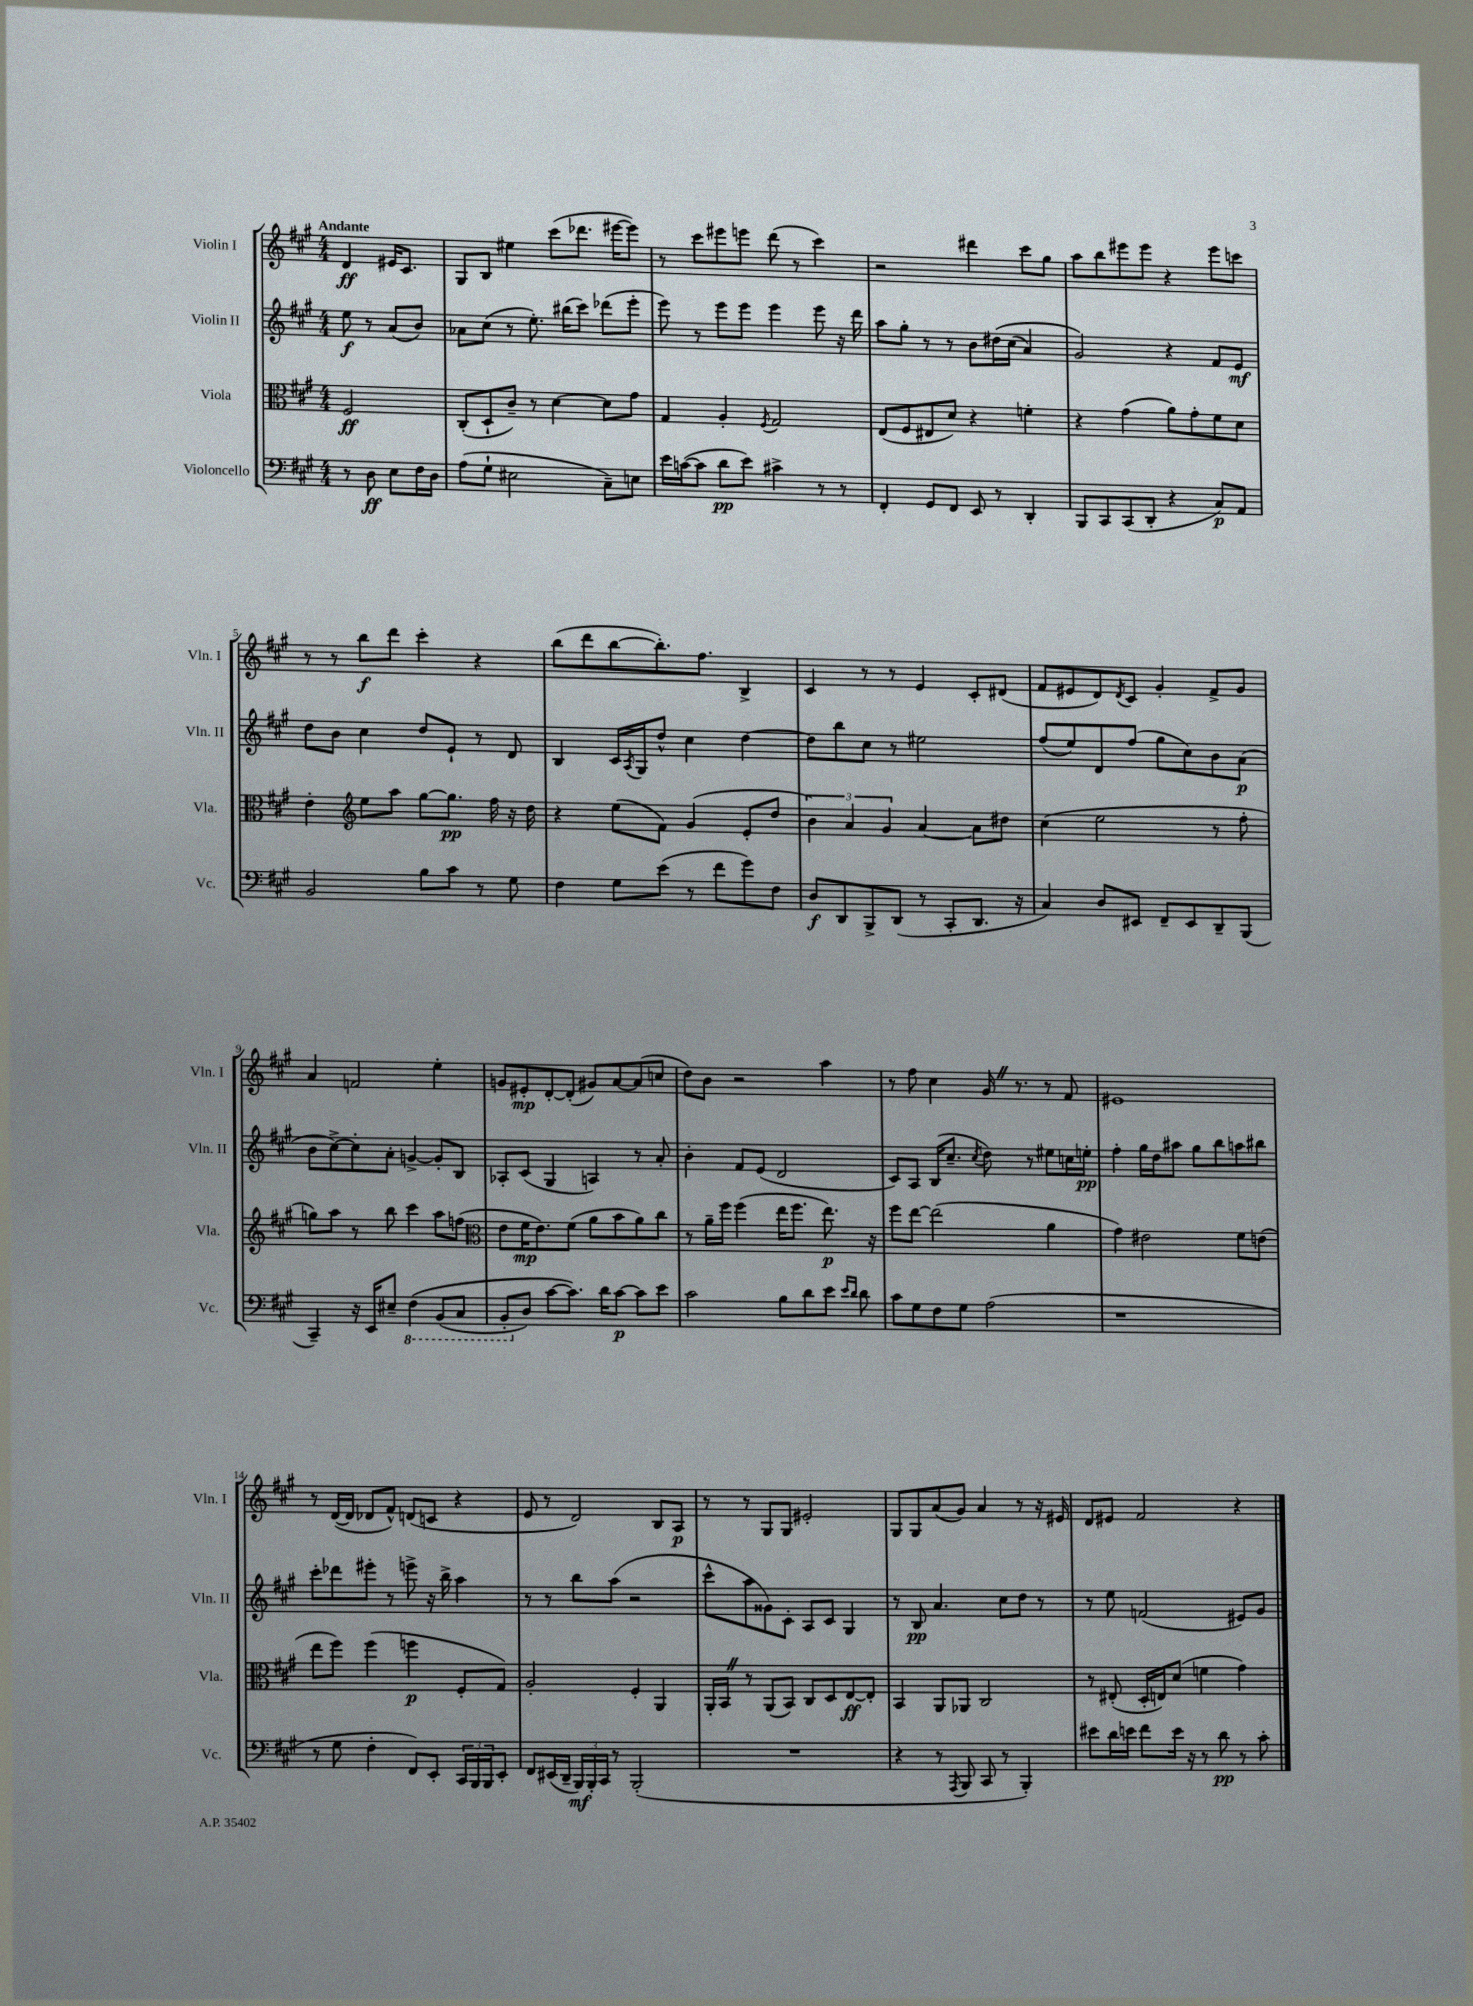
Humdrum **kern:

**kern	**dynam	**kern	**dynam	**kern	**dynam	**kern	**dynam
*part4	*part4	*part3	*part3	*part2	*part2	*part1	*part1
*staff4	*staff4	*staff3	*staff3	*staff2	*staff2	*staff1	*staff1
*I"Violoncello	*	*I"Viola	*	*I"Violin II	*	*I"Violin I	*
*I'Vc.	*	*I'Vla.	*	*I'Vln. II	*	*I'Vln. I	*
*clefF4	*	*clefC3	*	*clefG2	*	*clefG2	*
*k[f#c#g#]	*	*k[f#c#g#]	*	*k[f#c#g#]	*	*k[f#c#g#]	*
*M4/4	*	*M4/4	*	*M4/4	*	*M4/4	*
=	=	=	=	=	=	=	=
!	!	!	!	!	!	!LO:TX:a:B:t=Andante	!
8r	.	2F#/	ff	8ee\	f	4d/	ff
8D\	ff	.	.	8r	.	.	.
8E\L	.	.	.	(8a/L	.	16e#X/KL	.
.	.	.	.	.	.	8.c#/J	.
16F#\L	.	.	.	8b/J)	.	.	.
16D\JJ	.	.	.	.	.	.	.
=1	=1	=1	=1	=1	=1	=1	=1
(8A\L	.	(8C#'/L	.	8a-X\L	.	8G#/L	.
8G#`\J	.	8D`/	.	(8cc#\J	.	8B/J	.
2E#X\	.	8c#~/J)	.	8r	.	4ee#X\	.
.	.	8r	.	8.ee'\)	.	.	.
.	.	[4d\	.	.	.	(8ccc#\L	.
.	.	.	.	(16bb#X\KL	.	.	.
.	.	.	.	8ccc#\J)	.	8.ddd-X\J	.
8C#~\L)	.	8d\L]	.	(8ddd-X\L	.	.	.
.	.	.	.	.	.	[16eee#X\KL	.
8En\J	.	8g#\J	.	8eee'\J	.	8eee#\J])	.
=2	=2	=2	=2	=2	=2	=2	=2
16e\LL	.	4G#/	.	8eee\)	.	8r	.
([16cn\J	.	.	.	.	.	.	.
8c\J]	.	.	.	8r	.	8ccc#\L	.
8d\L	pp	4A'/	.	8eee\L	.	8eee#X\	.
8e\J)	.	.	.	8eee\J	.	8eeen\J	.
.	.	8qF#/	.	.	.	.	.
4c#X^\	.	2G#/	.	4eee\	.	(8ddd\	.
.	.	.	.	.	.	8r	.
8r	.	.	.	8eee\	.	4ccc#\)	.
8r	.	.	.	16r	.	.	.
.	.	.	.	16ddd\	.	.	.
=3	=3	=3	=3	=3	=3	=3	=3
4FF#'/	.	(8E/L	.	8aa\L	.	2r	.
.	.	8F#/	.	8gg#'\J	.	.	.
8GG#/L	.	8E#X/	.	8r	.	.	.
8FF#/J	.	8d/J)	.	8r	.	.	.
8EE/	.	4r	.	8b\L	.	4ddd#X\	.
8r	.	.	.	(16dd#X\L	.	.	.
.	.	.	.	(16cc#\JJ	.	.	.
4DD'/	.	4fn'\	.	4a/)	.	8ccc#\L	.
.	.	.	.	.	.	8gg#\J	.
=4	=4	=4	=4	=4	=4	=4	=4
8BBB/L	.	4r	.	2g#/)	.	8aa\L	.
8CC#/	.	.	.	.	.	8bb\	.
(8CC#/	.	(4g#\	.	.	.	8eee#X\	.
8DD'/J	.	.	.	.	.	8eee#\J	.
4r	.	8a\L)	.	4r	.	4r	.
.	.	8g#'\	.	.	.	.	.
8C#/L)	p	8f#\	.	8f#/L	.	8eee#\L	.
8AA/J	.	8d\J	.	8e/J	mf	8cccn\J	.
!!LO:LB:g=z
=5	=5	=5	=5	=5	=5	=5	=5
2BB/	.	4e'\	.	8dd\L	.	8r	.
.	.	.	.	8b\J	.	8r	.
*	*	*clefG2	*	*	*	*	*
.	.	8ee\L	.	4cc#\	.	8bb\L	f
.	.	8aa\J	.	.	.	8ddd\J	.
8B\L	.	[8gg#\L	.	8dd/L	.	4ccc#'\	.
8c#\J	.	8.gg#\J]	pp	8e`/J	.	.	.
8r	.	.	.	8r	.	4r	.
.	.	16ff#\	.	.	.	.	.
8G#\	.	16r	.	8d/	.	.	.
.	.	16dd\	.	.	.	.	.
=6	=6	=6	=6	=6	=6	=6	=6
4F#\	.	4r	.	4B/	.	(8bb\L	.
.	.	.	.	.	.	8ddd\	.
8G#\L	.	(8ee\L	.	16c#/LL	.	[8bb\	.
.	.	.	.	8qA/	.	.	.
.	.	.	.	16G#/J	.	.	.
(8e\J	.	8f#\J)	.	8dd^^/J	.	8.bb'\])	.
8r	.	(4g#/	.	4cc#\	.	.	.
.	.	.	.	.	.	8.ff#\J	.
8f#\L	.	.	.	.	.	.	.
8g#\)	.	8e'/L	.	[4dd\	.	4B^/	.
8F#\J	.	8dd/J	.	.	.	.	.
=7	=7	=7	=7	=7	=7	=7	=7
8D/L	f	6b\)	.	8dd\L]	.	4c#/	.
8DD/	.	.	.	8bb\	.	.	.
.	.	6a/	.	.	.	.	.
8BBB^/	.	.	.	8cc#\J	.	8r	.
.	.	6g#/	.	.	.	.	.
(8DD/J	.	.	.	8r	.	8r	.
8r	.	[4a/	.	2ee#X\	.	4e/	.
8CC#'/L	.	.	.	.	.	.	.
8.DD/J	.	8a\L]	.	.	.	8c#'/L	.
.	.	8dd#X\J	.	.	.	(8d#X/J	.
16r	.	.	.	.	.	.	.
=8	=8	=8	=8	=8	=8	=8	=8
4C#/)	.	(4cc#\	.	(8ff#/L	.	8f#/L	.
.	.	.	.	8ee/)	.	8e#X/	.
8D/L	.	2ee\	.	8d/	.	8d/)	.
.	.	.	.	.	.	8qd/	.
8EE#X/J	.	.	.	(8ff#/J	.	8c#/J	.
8FF#~/L	.	.	.	8gg#\L	.	4g#'/	.
8EE#/	.	.	.	8cc#\)	.	.	.
8DD~/	.	8r	.	8b\	.	8f#^/L	.
(8BBB/J	.	8ff#'\	.	(8a\J	p	8g#/J	.
!!LO:LB:g=z
=9	=9	=9	=9	=9	=9	=9	=9
4CC#~/)	.	8ggn\L)	.	8b\L	.	4a/	.
.	.	8aa\J	.	[8cc#^\)	.	.	.
16r	.	8r	.	8cc#'\]	.	2fn/	.
16EE/KL	.	.	.	.	.	.	.
8E#X~/J	.	8bb\	.	8a'\J	.	.	.
*8ba	*	*	*	*	*	*	*
(4FF#\	.	4ccc#\	.	[4gn^/	.	.	.
(8BBB/L	.	8aa\L	.	8g'/L]	.	4ee'\	.
8CC#/J	.	(8ffn\J	.	8B/J	.	.	.
=10	=10	=10	=10	=10	=10	=10	=10
*	*	*clefC3	*	*	*	*	*
8BBB'/L	.	8e\L	.	8A-X'/L	.	8gn/L	.
*X8ba	*	*	*	*	*	*	*
8D/J)	.	16f#\K	mp	(8c#/J	.	8e#X'/	mp
.	.	8.e\)	.	.	.	.	.
[8c#\L	.	.	.	4G#/	.	[8d'/	.
8.c#\J])	.	(8f#\J	.	.	.	(8d'/J]	.
.	.	8a\L	.	4An/)	.	8g#X/L)	.
16d\KL	.	.	.	.	.	.	.
[8c#\J	p	8b\	.	.	.	[8a/	.
8c#\L]	.	8a\)	.	8r	.	(8a/]	.
8e\J	.	8cc#\J	.	8a'/	.	8ccn/J	.
=11	=11	=11	=11	=11	=11	=11	=11
2c#\	.	8r	.	4b'\	.	8dd\L)	.
.	.	16a~\LL	.	.	.	8b\J	.
.	.	16ff#\JJ	.	.	.	.	.
.	.	(4ff#\	.	8f#/L	.	2r	.
.	.	.	.	(8e/J	.	.	.
8B\L	.	16ee\KL	.	2d/	.	.	.
.	.	8.ff#\J	.	.	.	.	.
8d\	.	.	.	.	.	.	.
8e\J	.	8.ee\)	p	.	.	4aa\	.
16qqe/LL	.	.	.	.	.	.	.
16qqd/JJ	.	.	.	.	.	.	.
8d\	.	.	.	.	.	.	.
.	.	16r	.	.	.	.	.
=12	=12	=12	=12	=12	=12	=12	=12
8c#\L	.	8ff#\L	.	8c#/L)	.	8r	.
8G#\	.	[8ee\J	.	8A/J	.	8ff#\	.
8F#\	.	(2ee\]	.	(16B/KL	.	4cc#\	.
.	.	.	.	8.cc#~/J	.	.	.
8G#\J	.	.	.	.	.	.	.
.	.	.	.	8qcc#/	.	.	.
(2A\	.	.	.	8dd\)	.	16g#Z/	.
.	.	.	.	.	.	8.r	.
.	.	.	.	8r	.	.	.
.	.	4a\	.	8ee#X\L	.	8r	.
.	.	.	.	16ccn\L	.	8f#/	.
.	.	.	.	16een'\JJ	pp	.	.
=13	=13	=13	=13	=13	=13	=13	=13
1r	.	4g#\)	.	4ff#'\	.	1e#X	.
.	.	2e#X\	.	16gg#\LL	.	.	.
.	.	.	.	16dd\J	.	.	.
.	.	.	.	8aa#X\J	.	.	.
.	.	.	.	8gg#\L	.	.	.
.	.	.	.	8bb\	.	.	.
.	.	8f#\L	.	8aan\	.	.	.
.	.	(8en\J	.	8bb#X\J	.	.	.
!!LO:LB:g=z
=14	=14	=14	=14	=14	=14	=14	=14
8r	.	8ee\L	.	8ccc#'\L	.	8r	.
8G#\	.	8ff#\J)	.	8ddd-X\	.	([16d/LL	.
.	.	.	.	.	.	16d/JJ]	.
4F#'\	.	(4ff#\	.	8eee#X'\J	.	8d-X/L	.
.	.	.	.	8r	.	8f#^^/J)	.
8FF#/L)	.	4ffn\	p	8eeen^\	.	(8dn/L	.
8EE'/J	.	.	.	16r	.	8cn/J	.
.	.	.	.	16bb^\	.	.	.
24CC#/LL	.	8F#'/L	.	4aa\	.	4r	.
24BBB/	.	.	.	.	.	.	.
24BBB/J	.	.	.	.	.	.	.
8EE'/J	.	8G#/J)	.	.	.	.	.
=15	=15	=15	=15	=15	=15	=15	=15
8FF#/L	.	2A'/	.	8r	.	8e/	.
(16EE#X/L	.	.	.	8r	.	8r	.
16DD~/JJ	.	.	.	.	.	.	.
24BBB/LL)	mf	.	.	8bb\L	.	2d/)	.
24BBB'/	.	.	.	.	.	.	.
24CC#/JJ	.	.	.	.	.	.	.
8r	.	.	.	(8aa\J	.	.	.
(2BBB'/	.	4F#'/	.	2r	.	.	.
.	.	4AA/	.	.	.	8B/L	.
.	.	.	.	.	.	8A/J	p
=16	=16	=16	=16	=16	=16	=16	=16
1r	.	16AA'/LL	.	8ccc#^^\L	.	8r	.
.	.	16BBZ/JJ	.	.	.	.	.
.	.	8r	.	8aa\	.	8r	.
.	.	(8AA/L	.	8g##X\)	.	8G#/L	.
.	.	8BB/J)	.	8c#'\J	.	8G#/J	.
.	.	8C#/L	.	8A/L	.	2e#X'/	.
.	.	8D/	.	8c#/J	.	.	.
.	.	[8E/	ff	4G#/	.	.	.
.	.	8E'/J]	.	.	.	.	.
=17	=17	=17	=17	=17	=17	=17	=17
4r	.	4BB/	.	8r	.	8G#/L	.
.	.	.	.	8B/	pp	8G#/	.
8r	.	8AA/L	.	4.a/	.	(8a/	.
8qAAA/	.	.	.	.	.	.	.
8BBB/	.	8AA-X/J	.	.	.	8g#/J)	.
8CC#/	.	2C#/	.	.	.	4a/	.
8r	.	.	.	8cc#\L	.	.	.
4BBB'/)	.	.	.	8dd\J	.	8r	.
.	.	.	.	8r	.	16r	.
.	.	.	.	.	.	16e#X/	.
=18	=18	=18	=18	=18	=18	=18	=18
8e#X\L	.	8r	.	8r	.	8d/L	.
16d\L	.	(8E#X'/	.	8ee\	.	8e#X/J	.
16en\JJ	.	.	.	.	.	.	.
8f#\L	.	16D'/LL	.	(2fn/	.	2f#/	.
.	.	16En/J)	.	.	.	.	.
16e\Jk	.	(8d/J	.	.	.	.	.
16r	.	.	.	.	.	.	.
8r	.	4fn\	.	.	.	.	.
8d\	pp	.	.	.	.	.	.
8r	.	4g#\)	.	8e#X/L)	.	4r	.
8c#'\	.	.	.	8g#/J	.	.	.
==	==	==	==	==	==	==	==
*-	*-	*-	*-	*-	*-	*-	*-
